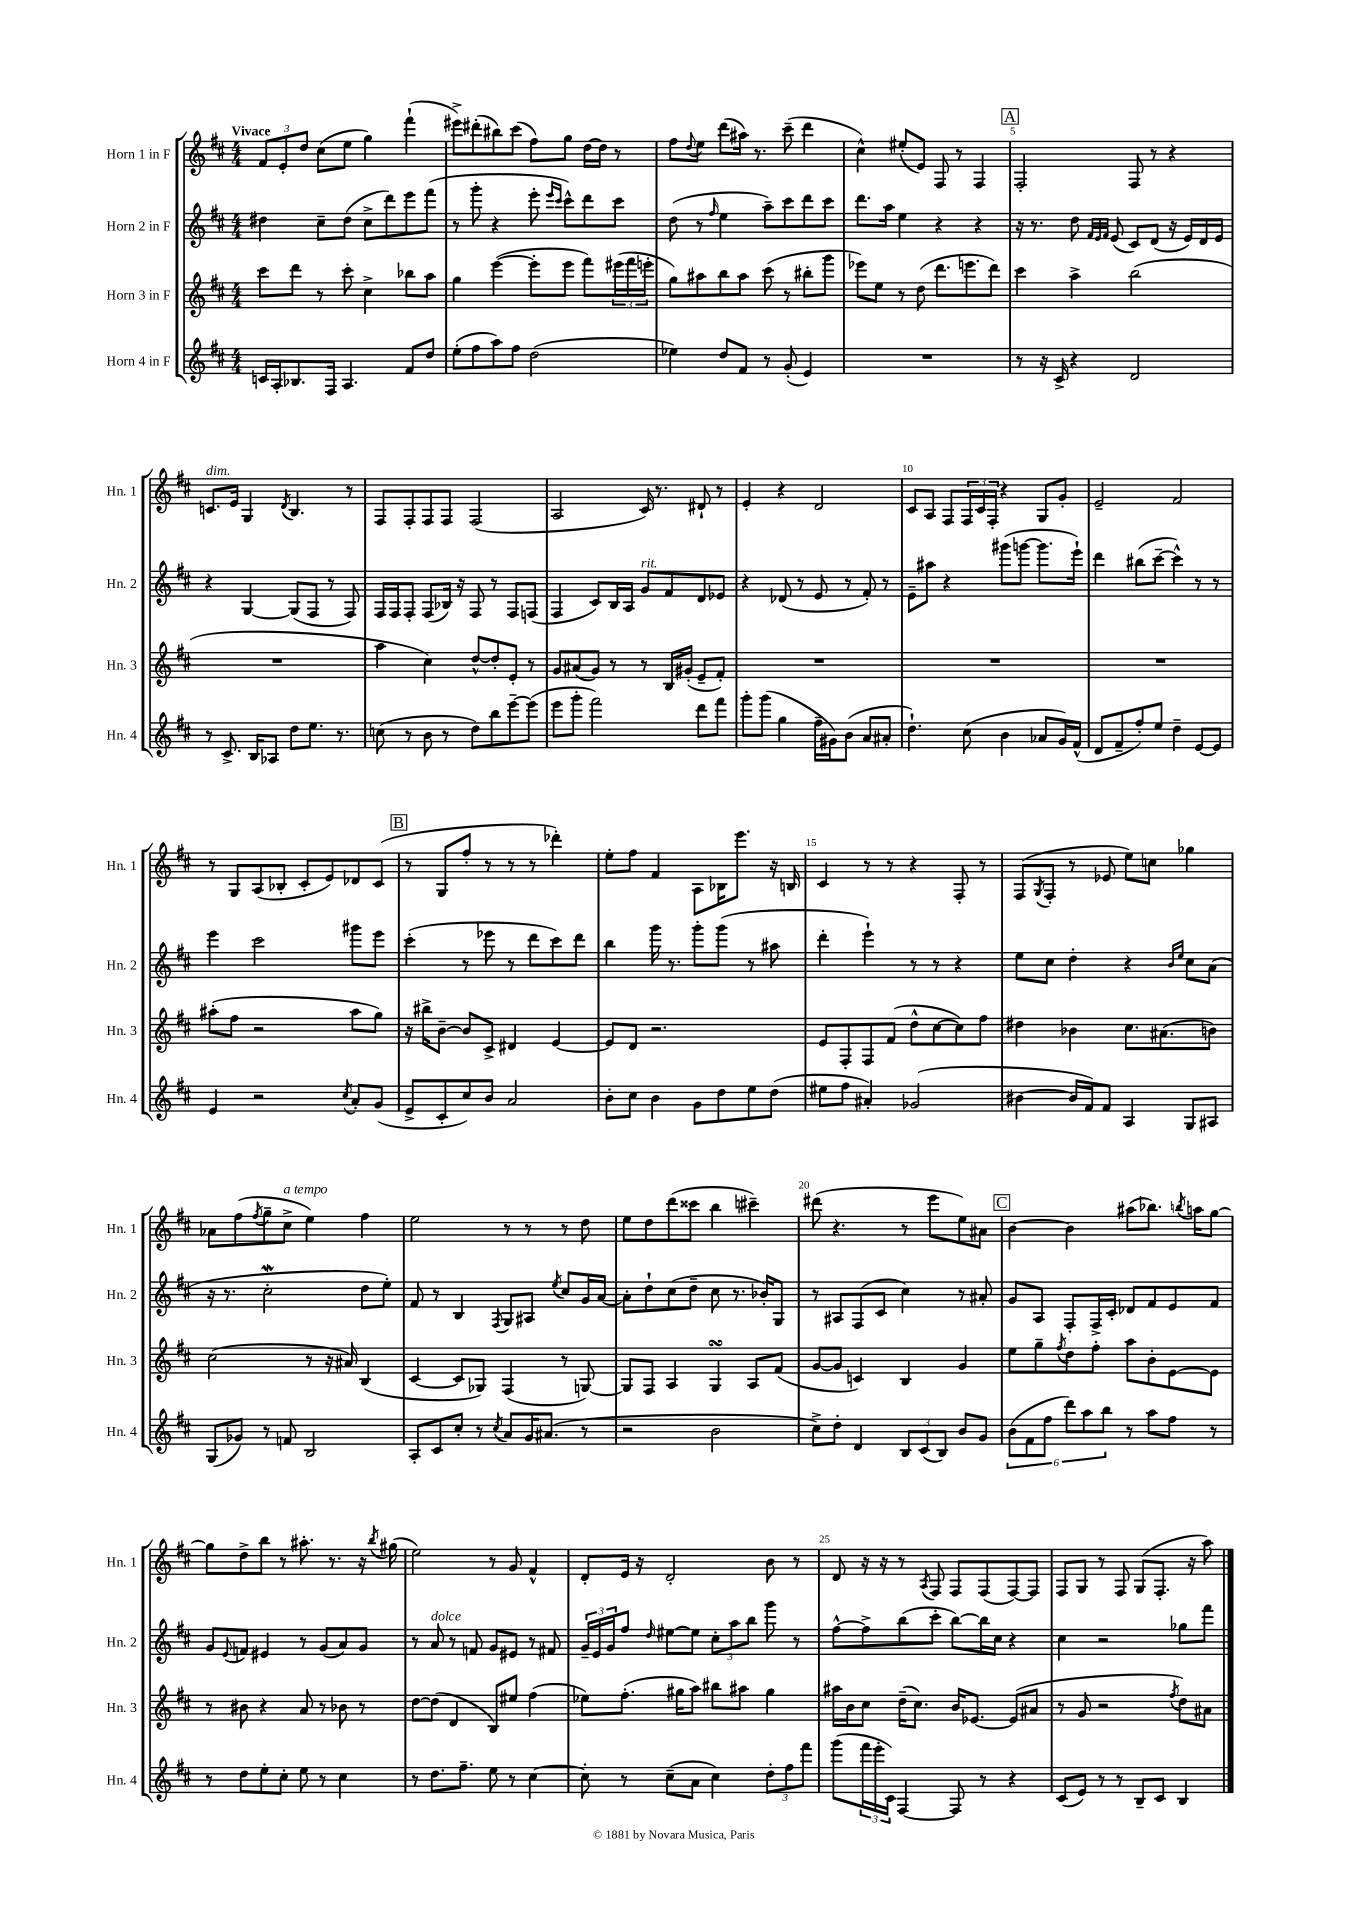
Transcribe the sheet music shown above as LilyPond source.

<<
\new StaffGroup <<
\new Staff = "s0" \with { instrumentName = "Horn 1 in F" shortInstrumentName = "Hn. 1" } {
    \clef treble \key d \major \numericTimeSignature \time 4/4 \tempo "Vivace"
    \tuplet 3/2 { fis'8 e'8-. d''8 } cis''8( e''8 g''4) fis'''4-!( |
    eis'''8->) dis'''8-.( bis''8) cis'''8( fis''8) g''8 d''16~ d''16 r8 |
    fis''8 \appoggiatura { d''8 } e''8 d'''8( ais''16) r8. cis'''8--( d'''4 |
    cis''4-^) eis''8-.( e'8) fis8 r8 fis4 |
    \mark \markup { \box "A" } fis2-. fis8 r8 r4 |
    c'8.^\markup { \italic "dim." } e'16 g4 \acciaccatura { d'8 } b4. r8 |
    fis8 fis8-. fis8 fis8 fis2( |
    a2 cis'16) r8. dis'8-! r8 |
    e'4-. r4 d'2 |
    cis'8 a8 fis8 \tuplet 3/2 { fis16 cis'16 fis16-. } r4 g8 g'8-. |
    e'2-- fis'2 |
    r8 g8 a8( bes8-. cis'8-. e'8) des'8 cis'8( |
    \mark \markup { \box "B" } r8 g8 fis''8-. r8 r8 r8 des'''4-.) |
    e''8-. fis''8 fis'4 a8 bes16 e'''8. r16 b16 |
    cis'4 r8 r8 r4 fis8-. r8 |
    fis8( \acciaccatura { g8 } fis8-. r8 ees'8 e''8) c''8 ges''4 |
    aes'8 fis''8( \acciaccatura { fis''8 } g''8-- cis''8->^\markup { \italic "a tempo" } e''4) fis''4 |
    e''2 r8 r8 r8 d''8 |
    e''8 d''8 d'''8( cisis'''8 b''4 cis'''4--) |
    dis'''8( r4. r8 e'''8 e''8) ais'8 |
    \mark \markup { \box "C" } b'4~ b'4 ais''8( bes''8.) \acciaccatura { b''8 } a''16 g''8~ |
    g''8 d''8-> b''8 r8 ais''8.-. r8. r16 \acciaccatura { b''8 } gis''16( |
    e''2) r8 g'8 fis'4-^ |
    d'8-. e'16 r16 d'2-. b'8 r8 |
    d'8 r16 r16 r8 \acciaccatura { a8 } fis8 fis8 fis8( fis8~) fis8 |
    fis8 g8 r8 fis8 g8( fis8.-. r16 a''8) \bar "|." |
}
\new Staff = "s1" \with { instrumentName = "Horn 2 in F" shortInstrumentName = "Hn. 2" } {
    \clef treble \key d \major \numericTimeSignature \time 4/4
    dis''4 cis''8-- dis''8( cis''8-> d'''8) e'''8 fis'''8( |
    r8 g'''8-. r4 e'''8-. \grace { e'''16 cis'''16 } cis'''8-^) d'''8 cis'''8 |
    d''8( r8 \grace { fis''16 } e''4 a''8--) cis'''8 d'''8 cis'''8 |
    d'''8. a''16 e''4 r4 r4 |
    \mark \markup { \box "A" } r16 r8. d''8 \grace { fis'32 e'32 fis'32 } e'8( cis'8) d'8( r16 e'16) d'16 e'16 |
    r4 g4~ g8( fis8 r8 fis8) |
    fis16 fis16 fis8-. fis8( bes16) r16 fis8 r8 fis8 f8( |
    fis4 cis'8) b16 a16 g'8^\markup { \italic "rit." } fis'8 d'8 ees'8 |
    r4 des'8( r8 e'8 r8 fis'8-.) r8 |
    e'8-- ais''8 r4 gis'''8( g'''8~ g'''8. e'''16-!) |
    d'''4 bis''8( cis'''8~-- cis'''4-^) r8 r8 |
    e'''4 cis'''2 gis'''8 e'''8 |
    \mark \markup { \box "B" } cis'''4-.( r8 ees'''8 r8 d'''8 cis'''8) d'''8 |
    b''4 g'''16 r8. g'''8-. g'''8( r8 ais''8 |
    d'''4-. e'''4-!) r8 r8 r4 |
    e''8 cis''8 d''4-. r4 \grace { b'16 e''16 } cis''8 a'8( |
    r16 r8. cis''2-.\mordent d''8 e''8-.) |
    fis'8 r8 b4 \acciaccatura { fis8 } g8 ais8 \acciaccatura { e''8 } cis''8 g'16 a'16~ |
    a'8-. d''8-! cis''8( d''8-- cis''8 r8. bes'16-.) g8 |
    r8 ais8 fis8( cis'8 cis''4) r8 ais'8-. |
    \mark \markup { \box "C" } g'8 a8 fis8-. fis16-> cis'16-. des'8 fis'8 e'8 fis'8 |
    g'8 \appoggiatura { e'8 } f'8 eis'4 r8 g'8( a'8) g'8 |
    r8 a'8^\markup { \italic "dolce" } r8 f'8 g'8 eis'8 r8 fis'8 |
    \tuplet 3/2 { g'16-- e'16 g'16 } fis''8 \grace { d''16 } eis''8~ eis''8 \tuplet 3/2 { cis''8-. a''8 b''8 } g'''8 r8 |
    fis''8~-^ fis''8-> b''8( cis'''8-. b''8~) b''16 cis''16 r4 |
    cis''4 r2 ges''8 fis'''8 \bar "|." |
}
\new Staff = "s2" \with { instrumentName = "Horn 3 in F" shortInstrumentName = "Hn. 3" } {
    \clef treble \key d \major \numericTimeSignature \time 4/4
    cis'''8 d'''8 r8 cis'''8-. cis''4-> bes''8 a''8 |
    g''4 e'''4~( e'''8-. e'''8 fis'''8) \tuplet 3/2 { eis'''16( fis'''16 e'''16-. } |
    g''8) ais''8 b''8 ais''8 cis'''8( r8 bis''8-. g'''8 |
    ees'''8) e''8 r8 d''8( d'''8. e'''8. d'''8) |
    \mark \markup { \box "A" } cis'''4 a''4-> b''2( |
    R1 |
    a''4 cis''4) d''8~-^ d''8-. e'8-. r8 |
    g'8 ais'8( g'8) r8 r8 b16 gis'16-.( e'8-- fis'8-.) |
    R1 |
    R1 |
    R1 |
    ais''8-.( fis''8 r2 ais''8 g''8) |
    \mark \markup { \box "B" } r16 bis''16-> b'8~-- b'8 cis'8-> dis'4 e'4~ |
    e'8 d'8 r2. |
    e'8 fis8-. fis8 fis'8( d''8-^ cis''8~ cis''8) fis''8 |
    dis''4 bes'4 cis''8. ais'8.( b'8) |
    cis''2( r8 r16 ais'16) b4( |
    cis'4~ cis'8 ges8) fis4( r8 g8~) |
    g8 fis8 a4 g4\turn a8 fis'8( |
    g'8~ g'8 c'4) b4 g'4 |
    \mark \markup { \box "C" } e''8 g''8-- \acciaccatura { fis''8 } d''8 fis''8-. a''8 b'8-. e'8~ e'8 |
    r8 bis'8 r4 a'8 r8 bes'8 r8 |
    d''8~ d''8( d'4 b8) eis''8 fis''4( |
    ees''8) fis''8.-.( gis''16 a''8) bis''8 ais''8 gis''4 |
    ais''16 b'16 cis''8 d''16--( cis''8.) b'16 ees'8.~ ees'8( ais'8 |
    r8 g'8 r2 \acciaccatura { fis''8 } d''8) ais'8 \bar "|." |
}
\new Staff = "s3" \with { instrumentName = "Horn 4 in F" shortInstrumentName = "Hn. 4" } {
    \clef treble \key d \major \numericTimeSignature \time 4/4
    c'16 a16-. bes8. fis16 a4. fis'8 d''8 |
    e''8-.( fis''8 a''8) fis''8 d''2( |
    ees''4) d''8 fis'8 r8 g'8-.( e'4) |
    R1 |
    \mark \markup { \box "A" } r8 r16 cis'16-> r4 d'2 |
    r8 cis'8.-> b16 aes8 d''8 e''8. r8. |
    c''8( r8 b'8 r8 d''8) b''8 e'''8~-- e'''8( |
    e'''8 g'''8-. fis'''2) d'''8 fis'''8 |
    g'''8-. g'''8( g''4 fis''16-- gis'16) b'8( a'8 ais'8-. |
    d''4.-!) cis''8( b'4 aes'8 g'16) fis'16-^( |
    d'8 fis'8-- fis''8-.) e''8 d''4-- e'8~ e'8 |
    e'4 r2 \acciaccatura { cis''8 } a'8-. g'8( |
    \mark \markup { \box "B" } e'8-> cis'8-. cis''8) b'8 a'2 |
    b'8-. cis''8 b'4 g'8 d''8 e''8 d''8( |
    eis''8 fis''8 ais'4-.) ges'2( |
    bis'4~ bis'16 fis'16) fis'8 a4 g8 ais8 |
    g8( ges'8) r8 f'8 b2 |
    a8-. cis'8 cis''8-. r8 \acciaccatura { cis''8 } a'8 g'16 ais'8.( r8 |
    r2 b'2 |
    cis''8->) d''8-. d'4 \tuplet 3/2 { b8 cis'8( b8) } b'8 g'8 |
    \mark \markup { \box "C" } \tuplet 6/4 { b'8( fis'8 fis''8 d'''8) a''8 b''8 } r8 a''8 fis''8 r8 |
    r8 d''8 e''8-. cis''8-. e''8 r8 cis''4 |
    r8 d''8. fis''8.-- e''8 r8 cis''4~ |
    cis''8-. r8 cis''8--( a'8 cis''4) \tuplet 3/2 { d''8-. fis''8 fis'''8 } |
    g'''8( \tuplet 3/2 { fis'''16 e'''16-. cis'16) } fis4~ fis8 r8 r4 |
    cis'8( e'8) r8 r8 b8-- cis'8 b4 \bar "|." |
}
>>
>>
\layout { \context { \Score \override BarNumber.break-visibility = ##(#f #t #t) barNumberVisibility = #(every-nth-bar-number-visible 5) } }
